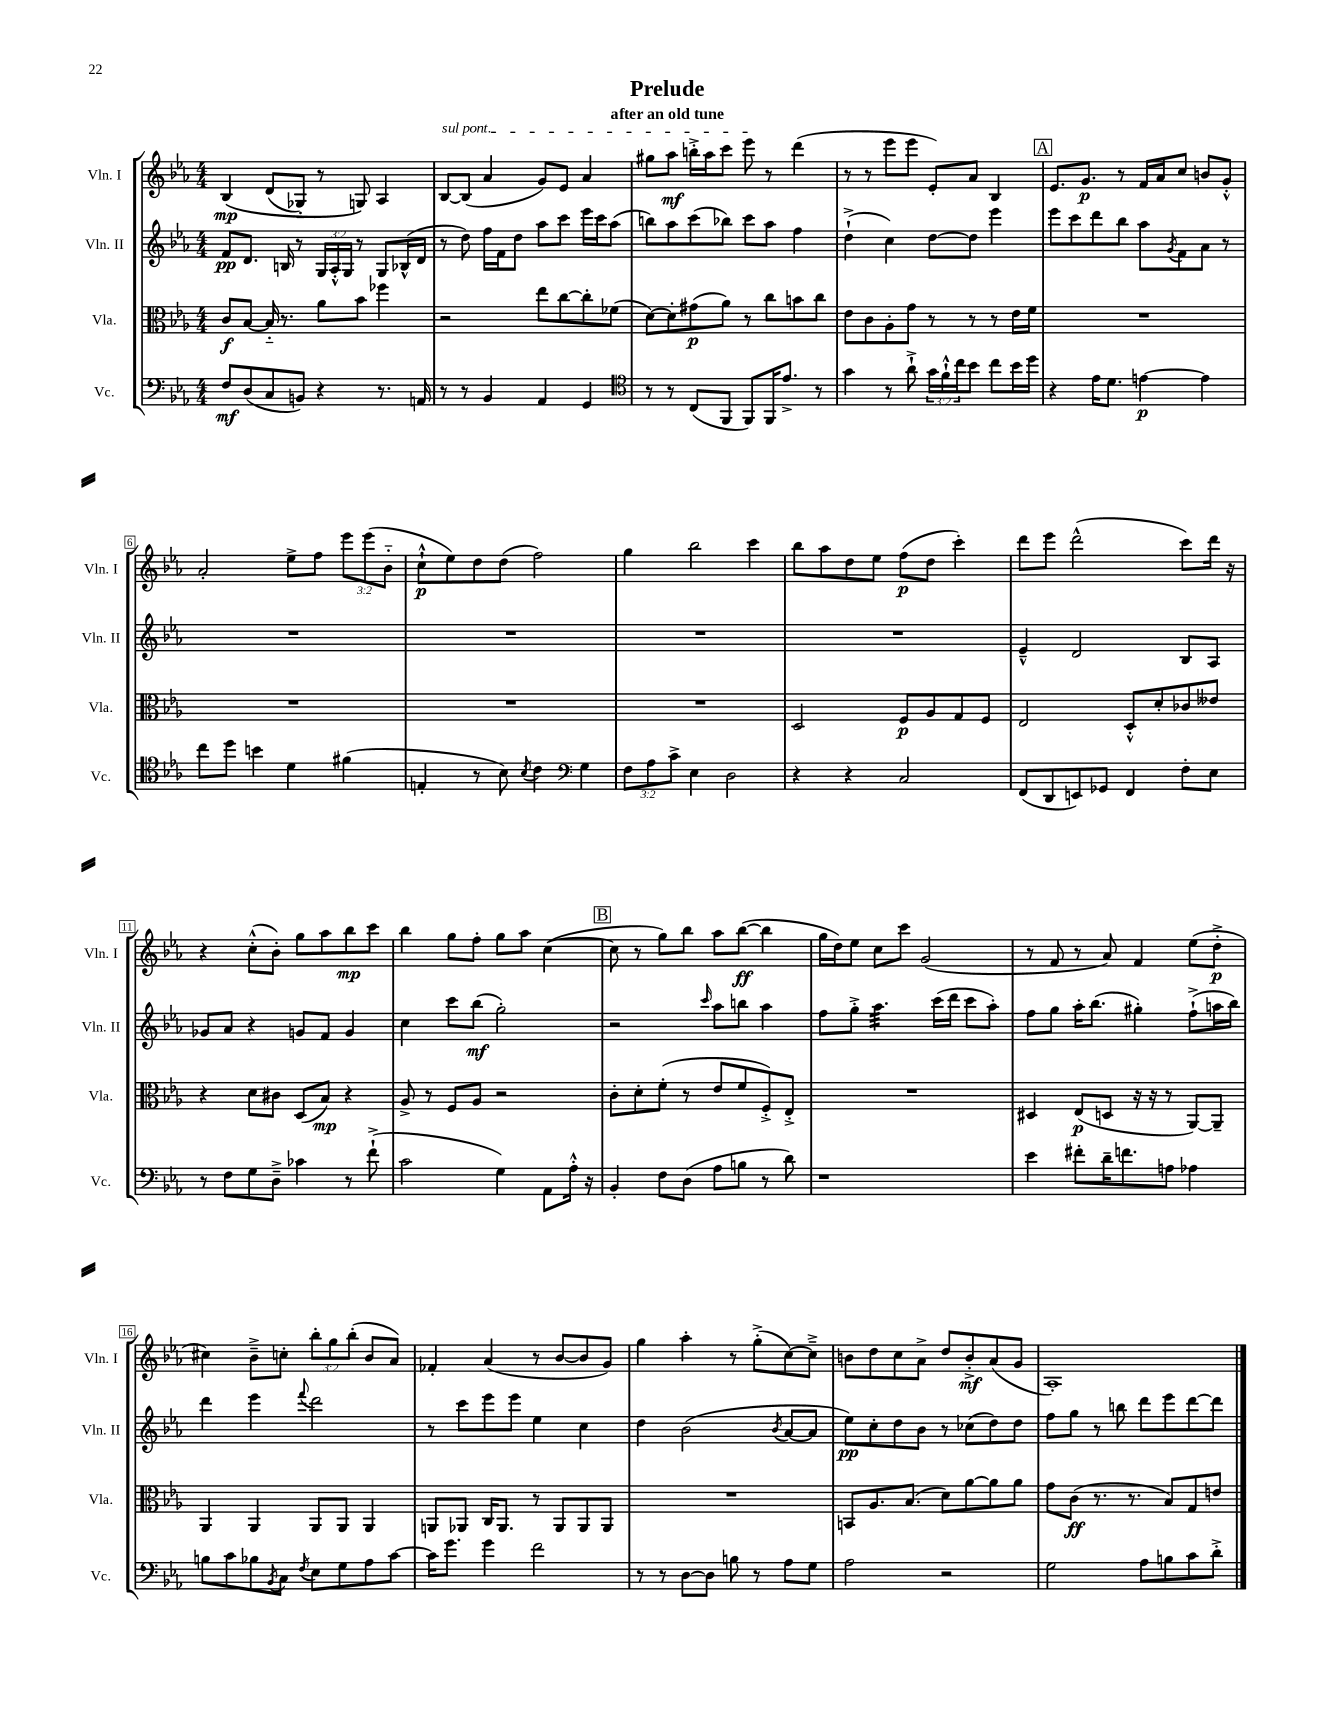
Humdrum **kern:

**kern	**dynam	**kern	**dynam	**kern	**dynam	**kern	**dynam
*part4	*part4	*part3	*part3	*part2	*part2	*part1	*part1
*staff4	*staff4	*staff3	*staff3	*staff2	*staff2	*staff1	*staff1
*I"Vc.	*	*I"Vla.	*	*I"Vln. II	*	*I"Vln. I	*
*I'Vc.	*	*I'Vla.	*	*I'Vln. II	*	*I'Vln. I	*
*clefF4	*	*clefC3	*	*clefG2	*	*clefG2	*
*k[b-e-a-]	*	*k[b-e-a-]	*	*k[b-e-a-]	*	*k[b-e-a-]	*
*M4/4	*	*M4/4	*	*M4/4	*	*M4/4	*
=1	=1	=1	=1	=1	=1	=1	=1
8F/L	mf	8c/L	f	8f/L	pp	(4B-/	mp
(8D/	.	[8B-/J	.	8.d/J	.	.	.
8C/	.	16B-/]	.	.	.	(8d/L	.
.	.	8.r	.	16Bn/	.	.	.
8BBn/J)	.	.	.	8r	.	8G-X/J)	.
4r	.	8a-\L	.	24G/LL	.	8r	.
.	.	.	.	24A-'^^/	.	.	.
.	.	.	.	24G/JJ	.	.	.
.	.	8b-\J	.	8r	.	8Gn/)	.
8.r	.	4ff-X\	.	8G/L	.	4A-/	.
.	.	.	.	(16B-X^^/L	.	.	.
16AAn/	.	.	.	16d/JJ	.	.	.
=2	=2	=2	=2	=2	=2	=2	=2
!	!	!	!	!	!	!LO:TX:a:i:t=sul pont.	!
8r	.	2r	.	8r	.	[8B-/L	.
8r	.	.	.	8dd\)	.	(8B-/J]	.
4BB-/	.	.	.	16ff\LL	.	4a-/	.
.	.	.	.	16f\J	.	.	.
.	.	.	.	8dd\J	.	.	.
4AA-/	.	8ee-\L	.	8aa-\L	.	8g/L)	.
.	.	[8cc\	.	8ccc\J	.	8e-/J	.
4GG/	.	8cc'\]	.	16eee-\LL	.	4a-/	.
.	.	.	.	16ccc\J	.	.	.
.	.	(8f-X\J	.	(8aa-\J	.	.	.
=3	=3	=3	=3	=3	=3	=3	=3
*clefC4	*	*	*	*	*	*	*
8r	.	[8d\L)	.	8bbn\L)	.	8gg#X\L	.
8r	.	8d'\]	.	8aa-\	.	8aa-\J	mf
(8C/L	.	(8g#X\	p	(8ccc\	.	16bbn'^\LL	.
.	.	.	.	.	.	16aa-\J	.
8FF/J	.	8a-\J)	.	8bb-X\J)	.	8ccc\J	.
8FF/L)	.	8r	.	8ccc\L	.	8eee-\	.
16FF/K	.	8cc\L	.	8aa-\J	.	8r	.
8.e-^/J	.	.	.	.	.	.	.
.	.	8bn\	.	4ff\	.	(4ddd\	.
8r	.	8cc\J	.	.	.	.	.
=4	=4	=4	=4	=4	=4	=4	=4
4g\	.	8e-\L	.	(4dd`^\	.	8r	.
.	.	8c\	.	.	.	8r	.
8r	.	8A-'\	.	4cc\)	.	8eee-\L	.
8a-`^\	.	8g\J	.	.	.	8eee-\J	.
24g\LL	.	8r	.	[8dd\L	.	8e-'/L)	.
24f`^^\	.	.	.	.	.	.	.
24cc\J	.	.	.	.	.	.	.
8b-\J	.	8r	.	8dd\J]	.	8a-/J	.
8cc\L	.	8r	.	4eee-\	.	4B-/	.
16b-\L	.	16e-\LL	.	.	.	.	.
16dd\JJ	.	16f\JJ	.	.	.	.	.
!!LO:REH:place=s1:t=A
=5	=5	=5	=5	=5	=5	=5	=5
4r	.	1r	.	8eee-\L	.	8.e-/L	.
.	.	.	.	8ccc\	.	.	.
.	.	.	.	.	.	8.g/J	p
16e-\KL	.	.	.	8ddd\	.	.	.
8.d\J	.	.	.	.	.	.	.
.	.	.	.	8bb-\J	.	8r	.
[4en\	p	.	.	8aa-\L	.	16f/LL	.
.	.	.	.	.	.	16a-/J	.
.	.	.	.	8qg/	.	.	.
.	.	.	.	8f\	.	8cc/J	.
4e\]	.	.	.	8a-\J	.	8bn/L	.
.	.	.	.	8r	.	8g'^^/J	.
!!LO:LB:g=z
=6	=6	=6	=6	=6	=6	=6	=6
8cc\L	.	1r	.	1r	.	2a-'/	.
8dd\J	.	.	.	.	.	.	.
4bn\	.	.	.	.	.	.	.
4d\	.	.	.	.	.	8ee-^\L	.
.	.	.	.	.	.	8ff\J	.
(4f#X\	.	.	.	.	.	12eee-\L	.
.	.	.	.	.	.	(12eee-\	.
.	.	.	.	.	.	12b-\J	.
=7	=7	=7	=7	=7	=7	=7	=7
4En'/	.	1r	.	1r	.	8cc`^^\L	p
.	.	.	.	.	.	8ee-\)	.
8r	.	.	.	.	.	8dd\	.
8B-\)	.	.	.	.	.	(8dd\J	.
8qB-/	.	.	.	.	.	.	.
4c\	.	.	.	.	.	2ff\)	.
*clefF4	*	*	*	*	*	*	*
4G\	.	.	.	.	.	.	.
=8	=8	=8	=8	=8	=8	=8	=8
12F\L	.	1r	.	1r	.	4gg\	.
12A-\	.	.	.	.	.	.	.
12c^\J	.	.	.	.	.	.	.
4E-\	.	.	.	.	.	2bb-\	.
2D\	.	.	.	.	.	.	.
.	.	.	.	.	.	4ccc\	.
=9	=9	=9	=9	=9	=9	=9	=9
4r	.	2D/	.	1r	.	8bb-\L	.
.	.	.	.	.	.	8aa-\	.
4r	.	.	.	.	.	8dd\	.
.	.	.	.	.	.	8ee-\J	.
2C/	.	8F/L	p	.	.	(8ff\L	p
.	.	8A-/	.	.	.	8dd\J	.
.	.	8G/	.	.	.	4ccc'\)	.
.	.	8F/J	.	.	.	.	.
=10	=10	=10	=10	=10	=10	=10	=10
(8FF/L	.	2E-/	.	4e-~^^/	.	8ddd\L	.
8DD/	.	.	.	.	.	8eee-\J	.
8EEn/)	.	.	.	2d/	.	(2ddd^^\	.
8GG-X/J	.	.	.	.	.	.	.
4FF/	.	8D'^^/L	.	.	.	.	.
.	.	8d'/	.	.	.	.	.
8F'\L	.	8c-X/	.	8B-/L	.	8ccc\L)	.
8E-\J	.	8e--X/J	.	8A-/J	.	16ddd\Jk	.
.	.	.	.	.	.	16r	.
!!LO:LB:g=z
=11	=11	=11	=11	=11	=11	=11	=11
8r	.	4r	.	8g-X/L	.	4r	.
8F\L	.	.	.	8a-/J	.	.	.
8G\	.	8d\L	.	4r	.	(8cc'^^\L	.
8D~^\J	.	8c#X\J	.	.	.	8b-'\J)	.
4c-X\	.	(8D/L	.	8gn/L	.	8gg\L	.
.	.	8B-/J)	mp	8f/J	.	8aa-\	.
8r	.	4r	.	4g/	.	8bb-\	mp
(8f`^\	.	.	.	.	.	8ccc\J	.
=12	=12	=12	=12	=12	=12	=12	=12
2c\	.	8A-^/	.	4cc\	.	4bb-\	.
.	.	8r	.	.	.	.	.
.	.	8F/L	.	8ccc\L	.	8gg\L	.
.	.	8A-/J	.	(8bb-\J	mf	8ff'\J	.
4G\)	.	2r	.	2gg'\)	.	8gg\L	.
.	.	.	.	.	.	8aa-\J	.
8AA-\L	.	.	.	.	.	([4cc\	.
16A-'^^\Jk	.	.	.	.	.	.	.
16r	.	.	.	.	.	.	.
!!LO:REH:place=s1:t=B
=13	=13	=13	=13	=13	=13	=13	=13
4BB-'/	.	8c'\L	.	2r	.	8cc\]	.
.	.	8d'\	.	.	.	8r	.
8F\L	.	(8f'\J	.	.	.	8gg\L)	.
(8D\J	.	8r	.	.	.	8bb-\J	.
.	.	.	.	16qqccc/	.	.	.
8A-\L	.	8e-/L	.	8aa-\L	.	8aa-\L	.
8Bn\J	.	8f/	.	8bbn\J	.	([8bb-\J	ff
8r	.	8F'^/)	.	4aa-\	.	4bb-\]	.
8d\)	.	8E-'^/J	.	.	.	.	.
=14	=14	=14	=14	=14	=14	=14	=14
1r	.	1r	.	8ff\L	.	16gg\LL	.
.	.	.	.	.	.	16dd\J)	.
.	.	.	.	8gg'^\J	.	8ee-\J	.
*	*	*	*	*tremolo	*	*	*
.	.	.	.	32aa-\LLL	.	8cc\L	.
.	.	.	.	32aa-\	.	.	.
.	.	.	.	32aa-\	.	.	.
.	.	.	.	32aa-\	.	.	.
.	.	.	.	32aa-\	.	8ccc\J	.
.	.	.	.	32aa-\	.	.	.
.	.	.	.	32aa-\	.	.	.
.	.	.	.	32aa-\	.	.	.
.	.	.	.	32aa-\	.	(2g/	.
.	.	.	.	32aa-\	.	.	.
.	.	.	.	32aa-\	.	.	.
.	.	.	.	32aa-\JJJ	.	.	.
*	*	*	*	*Xtremolo	*	*	*
.	.	.	.	(16ccc\LL	.	.	.
.	.	.	.	16ddd\JJ	.	.	.
.	.	.	.	8ccc\L	.	.	.
.	.	.	.	8aa-'\J)	.	.	.
=15	=15	=15	=15	=15	=15	=15	=15
4e-\	.	4D#X/	.	8ff\L	.	8r	.
.	.	.	.	8gg\J	.	8f/	.
8f#X'\L	.	(8E-/L	p	16aa-'\KL	.	8r	.
.	.	.	.	(8.bb-\J	.	.	.
16d~\K	.	8Dn/J	.	.	.	8a-/)	.
8.fn\	.	.	.	.	.	.	.
.	.	16r	.	4gg#X'\)	.	4f/	.
.	.	16r	.	.	.	.	.
8An\J	.	8r	.	.	.	.	.
4A-X\	.	[8AA-/L)	.	(8ff`^\L	.	(8ee-\L	.
.	.	8AA-~/J]	.	16aan\L	.	8dd'^\J	p
.	.	.	.	16bb-\JJ)	.	.	.
!!LO:LB:g=z
=16	=16	=16	=16	=16	=16	=16	=16
8Bn\L	.	4AA-/	.	4ddd\	.	4cc#X\)	.
8c\	.	.	.	.	.	.	.
8B-X\	.	4AA-/	.	4eee-\	.	8b-~^\L	.
8qBB-/	.	.	.	.	.	.	.
8C\J	.	.	.	.	.	8ccn'\J	.
8qF/	.	.	.	8qqfff/	.	.	.
8E-\L	.	8AA-/L	.	2ddd\	.	12bb-'\L	.
.	.	.	.	.	.	12gg\	.
8G\	.	8AA-/J	.	.	.	.	.
.	.	.	.	.	.	(12bb-'\J	.
8A-\	.	4AA-/	.	.	.	8b-/L	.
[8c\J	.	.	.	.	.	8a-/J)	.
=17	=17	=17	=17	=17	=17	=17	=17
16c\KL]	.	8AAn/L	.	8r	.	4f-X'/	.
8.g\J	.	.	.	.	.	.	.
.	.	8AA-X/J	.	8ccc\L	.	.	.
4g\	.	16C/KL	.	8eee-\	.	(4a-/	.
.	.	8.AA-/J	.	.	.	.	.
.	.	.	.	8eee-\J	.	.	.
2f\	.	8r	.	4ee-\	.	8r	.
.	.	8AA-/L	.	.	.	[8b-/L	.
.	.	8AA-/	.	4cc\	.	8b-/]	.
.	.	8AA-/J	.	.	.	8g/J)	.
=18	=18	=18	=18	=18	=18	=18	=18
8r	.	1r	.	4dd\	.	4gg\	.
8r	.	.	.	.	.	.	.
[8D\L	.	.	.	(2b-\	.	4aa-'\	.
8D\J]	.	.	.	.	.	.	.
8Bn\	.	.	.	.	.	8r	.
8r	.	.	.	.	.	(8gg'^\L	.
.	.	.	.	8qb-/	.	.	.
8A-\L	.	.	.	[8a-/L	.	[8cc\)	.
8G\J	.	.	.	8a-/J]	.	8cc~^\J]	.
=19	=19	=19	=19	=19	=19	=19	=19
2A-\	.	8BBn/L	.	8ee-\L)	pp	8bn\L	.
.	.	8.A-/	.	8cc'\	.	8dd\	.
.	.	.	.	8dd\	.	8cc\	.
.	.	(8.B-/J	.	.	.	.	.
.	.	.	.	8b-\J	.	8a-^\J	.
2r	.	8d\L)	.	8r	.	8dd/L	.
.	.	[8a-\	.	(8cc-X\L	.	8b'^/	mf
.	.	8a-\]	.	8dd\)	.	(8a-/	.
.	.	8a-\J	.	8dd\J	.	8g/J	.
=20	=20	=20	=20	=20	=20	=20	=20
2G\	.	8g\L	.	8ff\L	.	1A-')	.
.	.	(8c\J	ff	8gg\J	.	.	.
.	.	8.r	.	8r	.	.	.
.	.	.	.	8bbn\	.	.	.
.	.	8.r	.	.	.	.	.
8A-\L	.	.	.	8ddd\L	.	.	.
8Bn\	.	8B-/L)	.	8eee-\	.	.	.
8c\	.	8G/	.	[8ddd\	.	.	.
8d'^\J	.	8en/J	.	8ddd\J]	.	.	.
==	==	==	==	==	==	==	==
*-	*-	*-	*-	*-	*-	*-	*-
